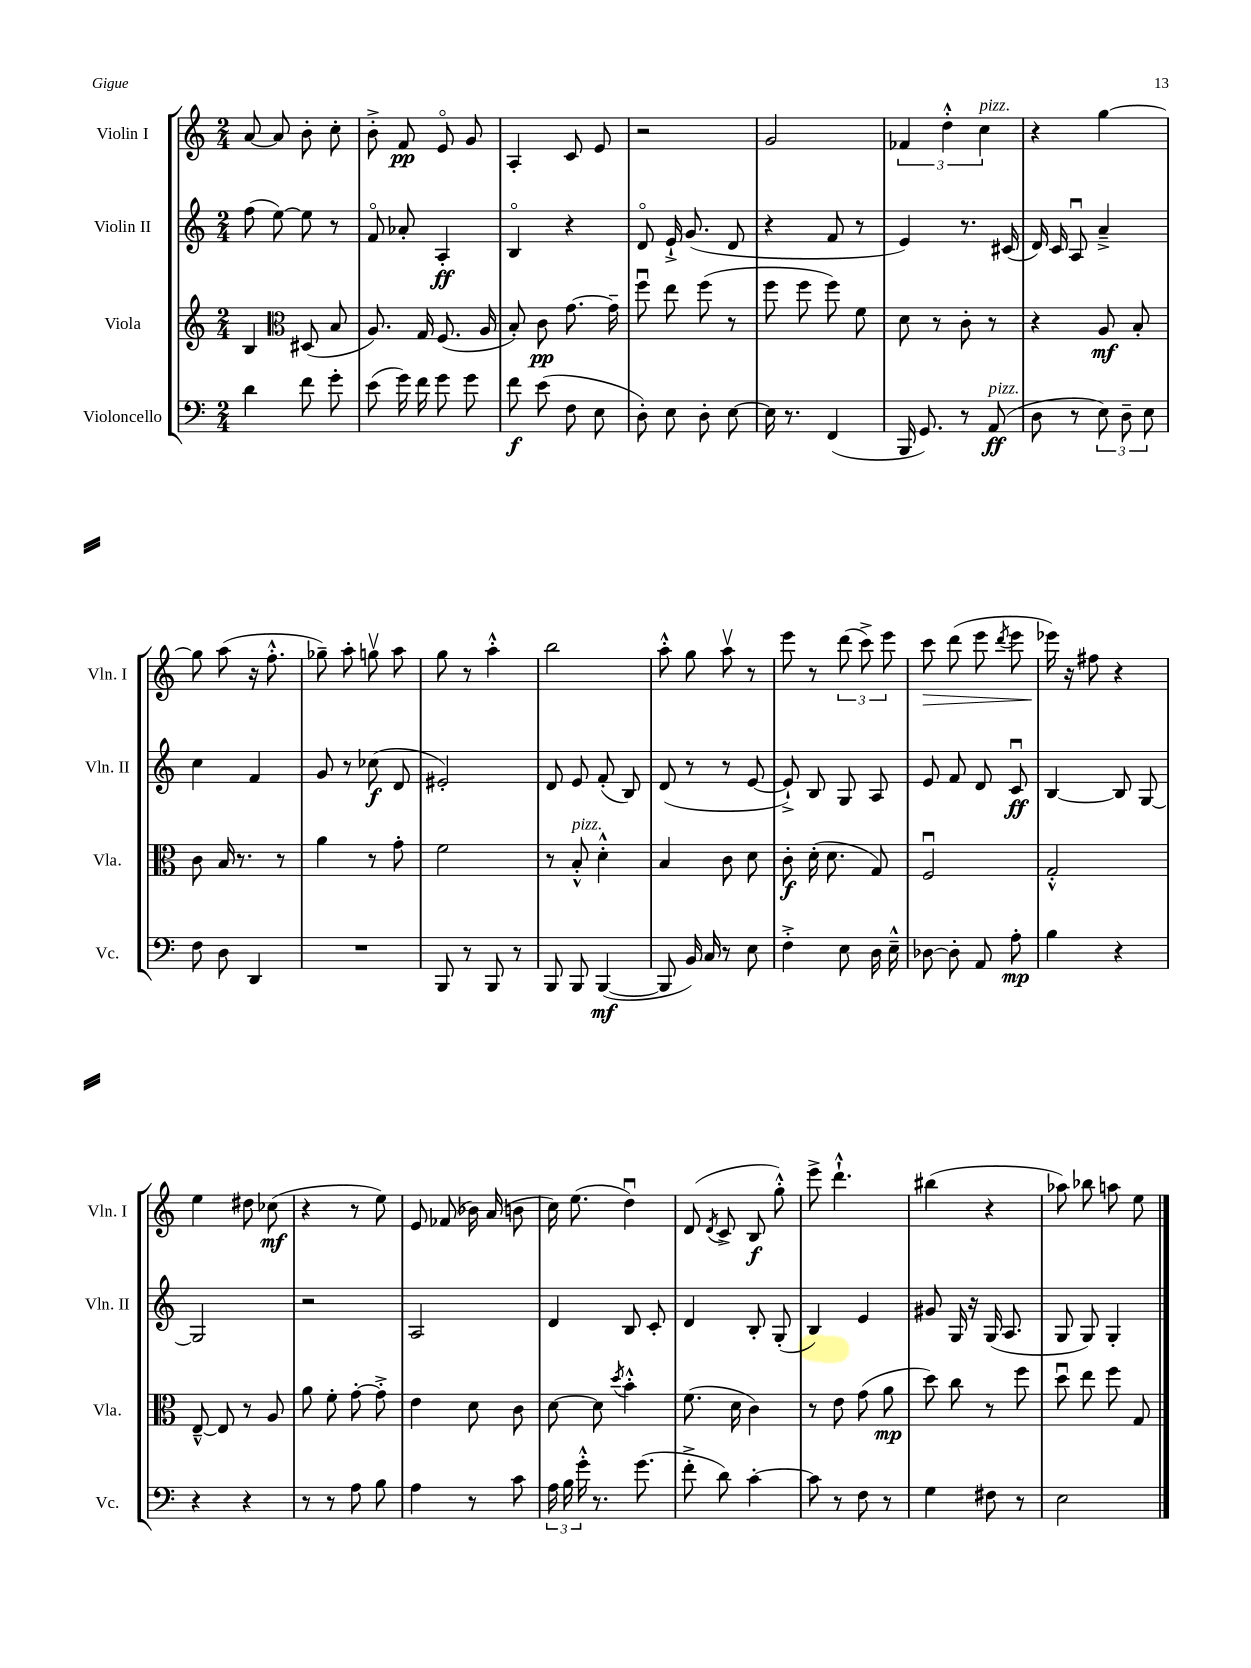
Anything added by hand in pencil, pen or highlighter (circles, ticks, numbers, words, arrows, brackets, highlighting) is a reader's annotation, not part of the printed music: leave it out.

**kern	**kern	**kern	**kern
*staff4	*staff3	*staff2	*staff1
*clefF4	*clefG2	*clefG2	*clefG2
*k[]	*k[]	*k[]	*k[]
*M2/4	*M2/4	*M2/4	*M2/4
4d	4B	(8ff	[8a
.	.	[8ee)	8a]
*	*clefC3	*	*
8f	(8D#	8ee]	8b'
8g'	8B	8r	8cc'
=	=	=	=
(8e	8.A)	8fo	8b'^
16g)	.	8a-'	8f
16f	16G	.	.
8g	(8.F	4A'	8eo
8g	.	.	8g
.	16A	.	.
=	=	=	=
8f	8B')	4Bo	4A'
(8e	8c	.	.
8F	[8.g	4r	8c
8E	.	.	8e
.	16g~]	.	.
=	=	=	=
8D')	8ffu	8do	2r
8E	8ee	16e`^	.
.	.	(8.g	.
8D'	(8ff	.	.
[8E	8r	8d	.
=	=	=	=
16E]	8ff	4r	2g
8.r	.	.	.
.	8ff	.	.
(4FF	8ff)	8f	.
.	8f	8r	.
=	=	=	=
16BBB	8d	4e)	6f-
8.GG)	.	.	.
.	8r	.	.
.	.	.	6dd'^^
8r	8c'	8.r	.
.	.	.	6cc
(8AA	8r	.	.
.	.	(16c#	.
=	=	=	=
8D	4r	16d)	4r
.	.	16c	.
8r	.	8Au	.
12E)	8A	4a~^	[4gg
12D~	.	.	.
.	8B'	.	.
12E	.	.	.
=	=	=	=
8F	8c	4cc	8gg]
8D	16B	.	(8aa
.	8.r	.	.
4DD	.	4f	16r
.	.	.	8.ff'^^
.	8r	.	.
=	=	=	=
2r	4a	8g	8gg-~)
.	.	8r	8aa'
.	8r	(8cc-	8ggv
.	8g'	8d	8aa
=	=	=	=
8BBB	2f	2e#')	8gg
8r	.	.	8r
8BBB	.	.	4aa'^^
8r	.	.	.
=	=	=	=
8BBB	8r	8d	2bb
8BBB	8B'^^	8e	.
([4BBB	4d'^^	(8f'	.
.	.	8B)	.
=	=	=	=
8BBB]	4B	(8d	8aa'^^
16BB)	.	8r	8gg
16C	.	.	.
8r	8c	8r	8aav
8E	8d	[8e	8r
=	=	=	=
4F'^	8c'	8e`^])	8eee
.	(16d'	8B	8r
.	8.d	.	.
8E	.	8G	(12ddd
.	.	.	12ccc^)
16D	8G)	8A	.
.	.	.	12eee
16E~^^	.	.	.
=	=	=	=
[8D-	2Fu	8e	8ccc
8D-']	.	8f	(8ddd
8AA	.	8d	8eee
.	.	.	8qddd
8A'	.	8cu	8eee
=	=	=	=
4B	2G'^^	[4B	16eee-)
.	.	.	16r
.	.	.	8ff#
4r	.	8B]	4r
.	.	[8G	.
=	=	=	=
4r	[8E~^^	2G]	4ee
.	8E]	.	.
4r	8r	.	8dd#
.	8A	.	(8cc-
=	=	=	=
8r	8a	2r	4r
8r	8f'	.	.
8A	[8g'	.	8r
8B	8g'^]	.	8ee)
=	=	=	=
4A	4e	2A	8e
.	.	.	(8f-
8r	8d	.	16b-)
.	.	.	(16a
8c	8c	.	8b
=	=	=	=
24A	[8d	4d	16cc)
24B	.	.	.
.	.	.	(8.ee
24g'^^	.	.	.
8.r	8d]	.	.
.	8qdd	.	.
.	4b'^^	8B	4ddu)
(8.g	.	.	.
.	.	8c'	.
=	=	=	=
8f'^	(8.f	4d	(8d
.	.	.	8qd
8d)	.	.	8c^
.	16d	.	.
[4c'	4c)	8B'	8B
.	.	(8G'	8gg'^^)
=	=	=	=
8c]	8r	4B)	8eee^
8r	8e	.	4.ddd`^^
8F	(8g	4e	.
8r	8a	.	.
=	=	=	=
4G	8dd)	8g#	(4bb#
.	8cc	16G	.
.	.	16r	.
8F#	8r	(16G	4r
.	.	8.A	.
8r	8ff	.	.
=	=	=	=
2E	8ddu	8G	8aa-)
.	8ee	8G)	8bb-
.	8ff	4G'	8aa
.	8G	.	8ee
==	==	==	==
*-	*-	*-	*-
